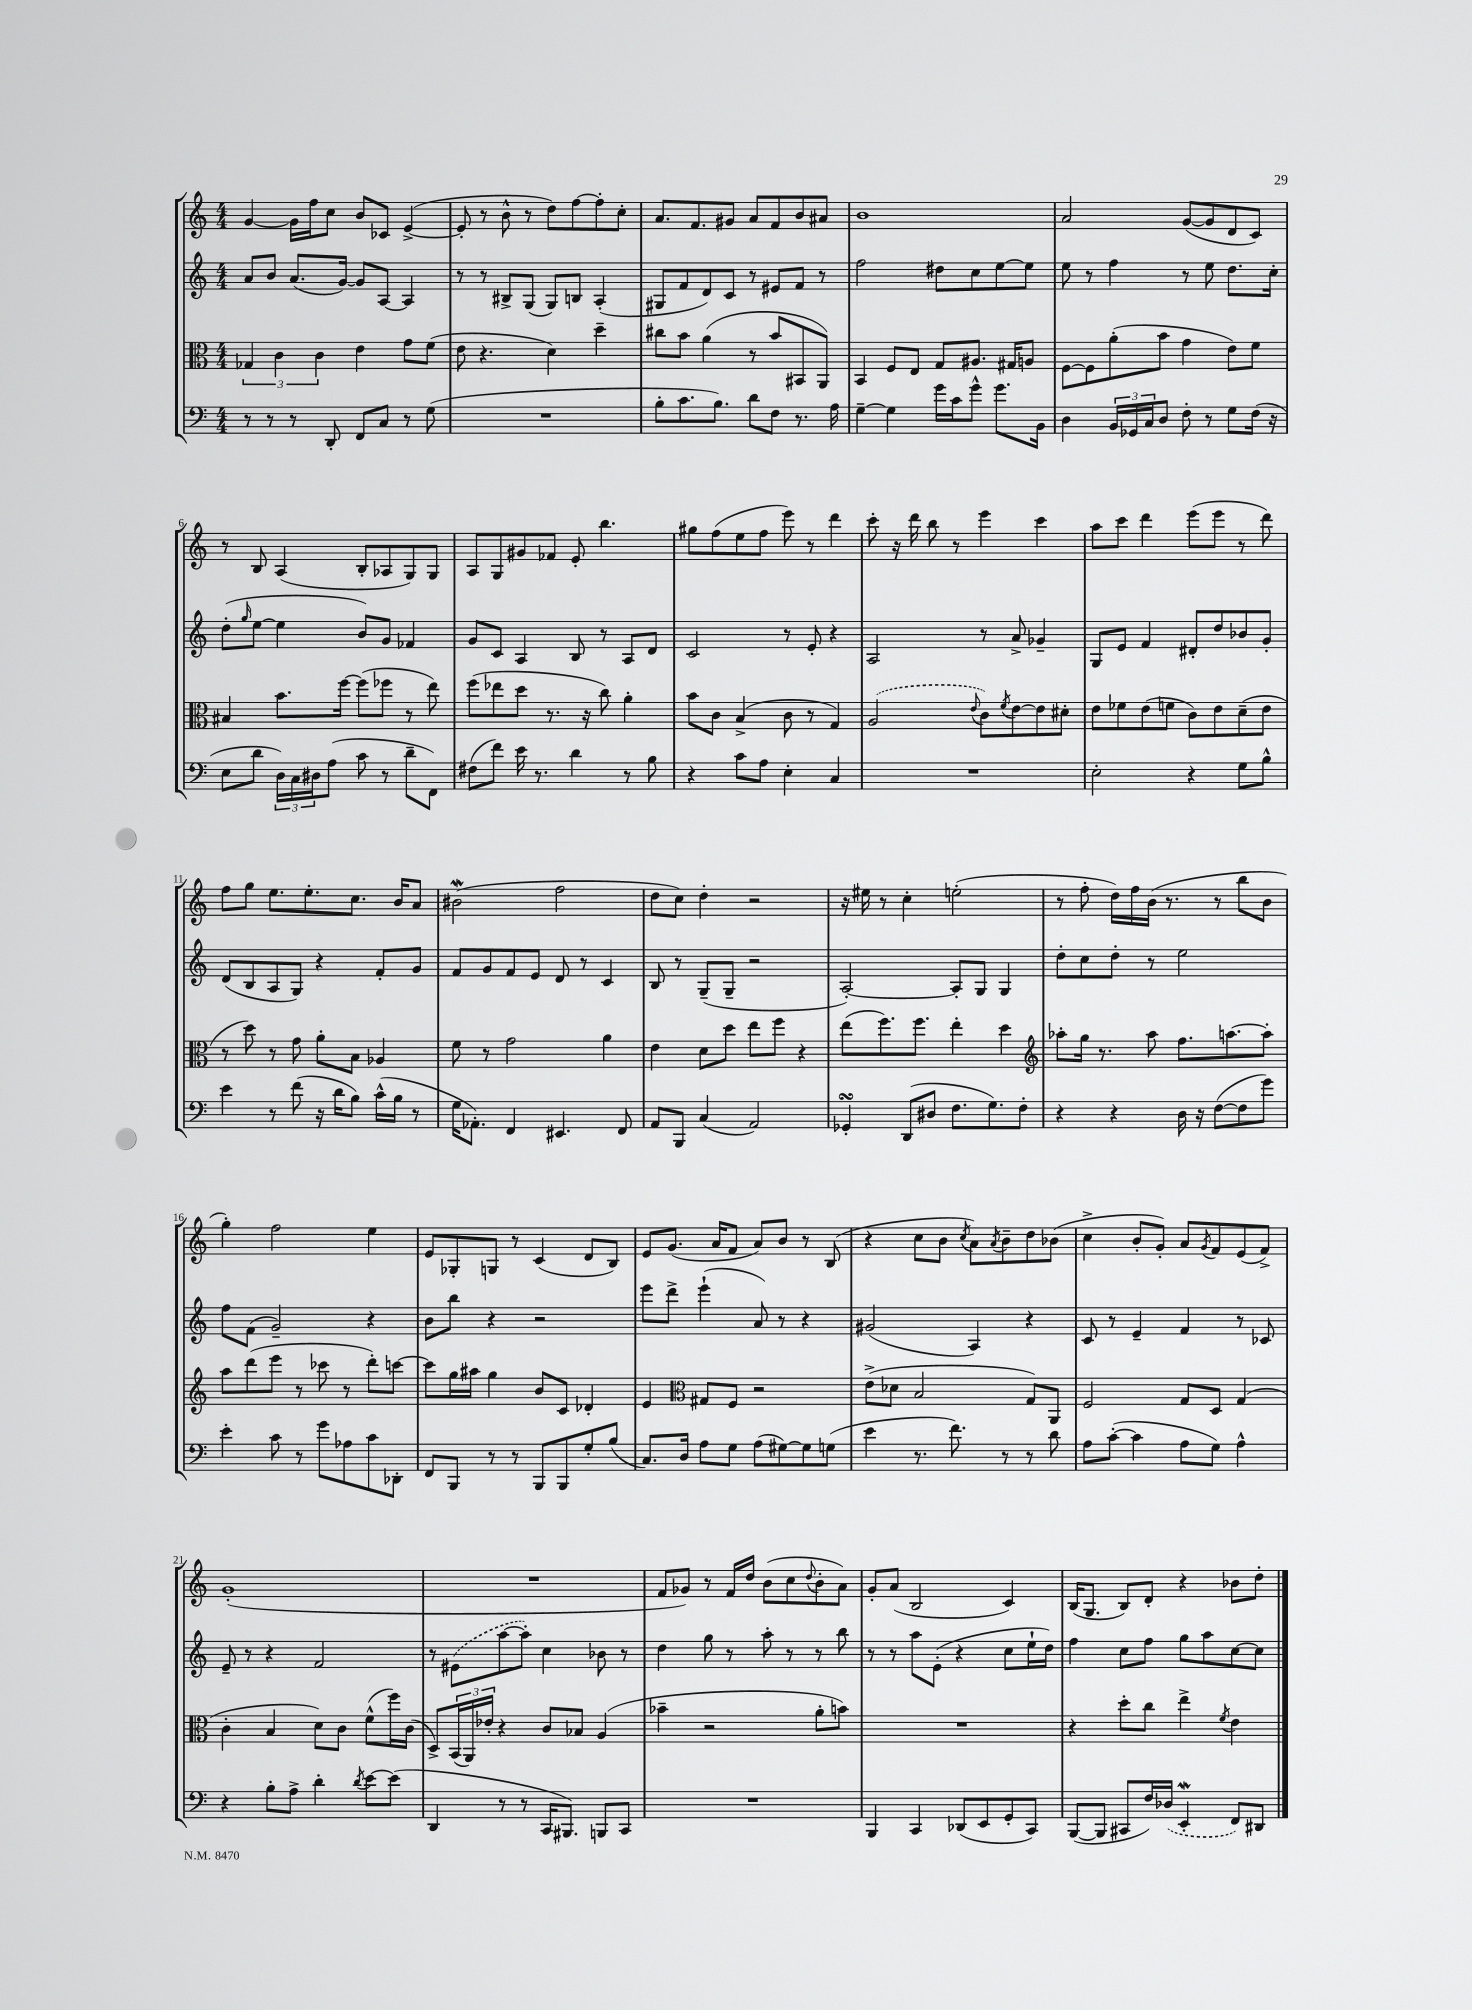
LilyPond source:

<<
\new StaffGroup <<
\new Staff = "s0" {
    \clef treble \key c \major \numericTimeSignature \time 4/4
    g'4~ g'16 f''16 c''8 b'8 ces'8 e'4~->( |
    e'8-. r8 b'8-^ r8 d''8) f''8~ f''8-. c''8-. |
    a'8. f'8. gis'8 a'8 f'8 b'8 ais'8 |
    b'1 |
    a'2 g'8~( g'8 d'8 c'8) |
    r8 b8 a4( b8-. aes8 g8) g8 |
    a8 g8 gis'8 fes'8 e'8-. b''4. |
    gis''8 f''8( e''8 f''8 e'''8) r8 d'''4 |
    c'''8-. r16 d'''16 b''8 r8 e'''4 c'''4 |
    a''8 c'''8 d'''4 e'''8( e'''8 r8 d'''8) |
    f''8 g''8 e''8. e''8.-. c''8. b'16 a'8 |
    bis'2\mordent( f''2 |
    d''8 c''8) d''4-. r2 |
    r16 eis''16 r8 c''4-. e''2-.( |
    r8 f''8-. d''16) f''16 b'16( r8. r8 b''8 b'8 |
    g''4-.) f''2 e''4 |
    e'8 ges8-. g8 r8 c'4( d'8 b8) |
    e'8 g'8.( a'16 f'8 a'8) b'8 r8 b8( |
    r4 c''8 b'8 \acciaccatura { c''8 } a'8) \acciaccatura { a'8 } b'8-- d''8 bes'8( |
    c''4-> b'8-. g'8-.) a'8 \acciaccatura { g'8 } f'8 e'8( f'8->) |
    g'1-.( |
    R1 |
    f'8 ges'8) r8 f'16 d''16 b'8( c''8 \appoggiatura { d''8 } b'8-. a'8) |
    g'8-. a'8( b2 c'4) |
    b16( g8. b8) d'8-. r4 bes'8 d''8-. \bar "|." |
}
\new Staff = "s1" {
    \clef treble \key c \major \numericTimeSignature \time 4/4
    a'8 b'8 a'8.( g'16~) g'8 a8~ a4 |
    r8 r8 bis8-> g8( g8) b8 a4-.( |
    gis8 f'8 d'8) c'8 r8 eis'8 f'8 r8 |
    f''2 dis''8 c''8 e''8~ e''8 |
    e''8 r8 f''4 r8 e''8 d''8. c''16-. |
    d''8-.( \grace { g''16 } e''8~ e''4 b'8) g'8 fes'4 |
    g'8 c'8 a4 b8 r8 a8 d'8 |
    c'2 r8 e'8-. r4 |
    a2 r8 a'8-> ges'4-- |
    g8 e'8 f'4 dis'8-. d''8 bes'8 g'8-. |
    d'8( b8 a8 g8) r4 f'8-. g'8 |
    f'8 g'8 f'8 e'8 d'8 r8 c'4 |
    b8 r8 g8--( g8-- r2 |
    a2~-.) a8-. g8 g4 |
    d''8-. c''8 d''8-. r8 e''2 |
    f''8 f'8( g'2--) r4 |
    b'8 b''8 r4 r2 |
    e'''8 d'''8-> e'''4-!( a'8) r8 r4 |
    gis'2( a4) r4 |
    c'8 r8 e'4-- f'4 r8 ces'8 |
    e'8-- r8 r4 f'2 |
    r8 \once \slurDashed eis'8( a''8~ a''8-.) c''4 bes'8 r8 |
    d''4 g''8 r8 a''8-. r8 r8 b''8 |
    r8 r8 a''8 e'8-.( r4 c''8 e''16-! d''16) |
    f''4 c''8 f''8 g''8 a''8 c''8~ c''8 \bar "|." |
}
\new Staff = "s2" {
    \clef alto \key c \major \numericTimeSignature \time 4/4
    \tuplet 3/2 { ges4 c'4 c'4 } e'4 g'8 f'8( |
    e'8 r4. d'4) d''4-- |
    cis''8 b'8 a'4( r8 b'8 bis,8 a,8) |
    b,4 f8 e8 g8 ais8. gis16 a8 |
    f8~ f8 a'8-.( b'8 g'4 e'8) f'8 |
    bis4 b'8. f''16~ f''8( fes''8 r8 e''8) |
    f''8( ees''8 d''8 r8. r16 c''8) a'4-. |
    b'8 c'8 b4->( c'8 r8 g4) |
    \once \slurDashed a2( \appoggiatura { e'8 } c'8) \acciaccatura { f'8 } e'8~ e'8 dis'8-. |
    e'8 fes'8 e'8( f'8 c'8) e'8 d'8--( e'8 |
    r8 d''8) r8 g'8 a'8-. b8 aes4 |
    f'8 r8 g'2 a'4 |
    e'4 d'8 d''8 e''8 f''8 r4 |
    e''8( f''8.) f''8. e''4-. d''4 |
    \clef treble aes''8-. g''16 r8. aes''8 f''8. a''8.~ a''8-. |
    a''8 d'''8( e'''8 r8 ces'''8 r8 d'''8-.) c'''8~ |
    c'''8 g''16 ais''16 g''4 b'8 c'8 des'4-. |
    e'4 \clef alto gis8 f8 r2 |
    e'8->( des'8 b2 g8) a,8 |
    f2 g8 d8 g4( |
    c'4-. b4 d'8) c'8 f'8-^( f''16) c'16( |
    d8->) \tuplet 3/2 { b,16( a,16) ees'16-. } r4 c'8 bes8 a4( |
    bes'4-- r2 a'8-. b'8) |
    R1 |
    r4 d''8-. c''8 e''4-> \acciaccatura { f'8 } e'4 \bar "|." |
}
\new Staff = "s3" {
    \clef bass \key c \major \numericTimeSignature \time 4/4
    r8 r8 r8 d,8-. f,8 c8 r8 g8( |
    R1 |
    b8-. c'8. b8.) d'8 f8 r8. a16 |
    g4~-- g4 g'16 c'16 g'8-^ g'8. b,16 |
    d4 \tuplet 3/2 { b,16 ges,16 c16 } d8 f8-. r8 g8 f16( r16 |
    e8 d'8 \tuplet 3/2 { d16) c16 dis16 } a8( c'8 r8 d'8-- f,8) |
    fis8( f'8) e'16 r8. d'4 r8 b8 |
    r4 c'8 a8 e4-. c4 |
    R1 |
    e2-. r4 g8 b8-^ |
    e'4 r8 f'8( r16 d'16 b8) c'16-^( b16 r8 |
    g16 aes,8.-.) f,4 eis,4. f,8 |
    a,8 b,,8 c4( a,2) |
    ges,4-.\turn d,8( dis8 f8. g8.) f8-. |
    r4 r4 d16 r16 f8~( f8 g'8) |
    e'4-. c'8 r8 g'8 aes8 c'8 des,8-. |
    f,8 b,,8 r8 r8 b,,8 b,,8 g8-. b8( |
    c8.) d16 a8 g8 a8( gis8~) gis8 g8( |
    e'4 r8. f'8.) r8 r8 d'8 |
    a8 c'8~-.( c'4 a8 g8) a4-^ |
    r4 b8-. a8-> d'4-. \acciaccatura { d'8 } e'8~ e'8( |
    d,4 r8 r8 c,16 bis,,8.) b,,8 c,8 |
    R1 |
    b,,4 c,4 des,8( e,8 g,8-. c,8) |
    b,,8~( b,,8 cis,8 f16) \once \slurDashed des16( e,4-.\mordent f,8) dis,8 \bar "|." |
}
>>
>>
